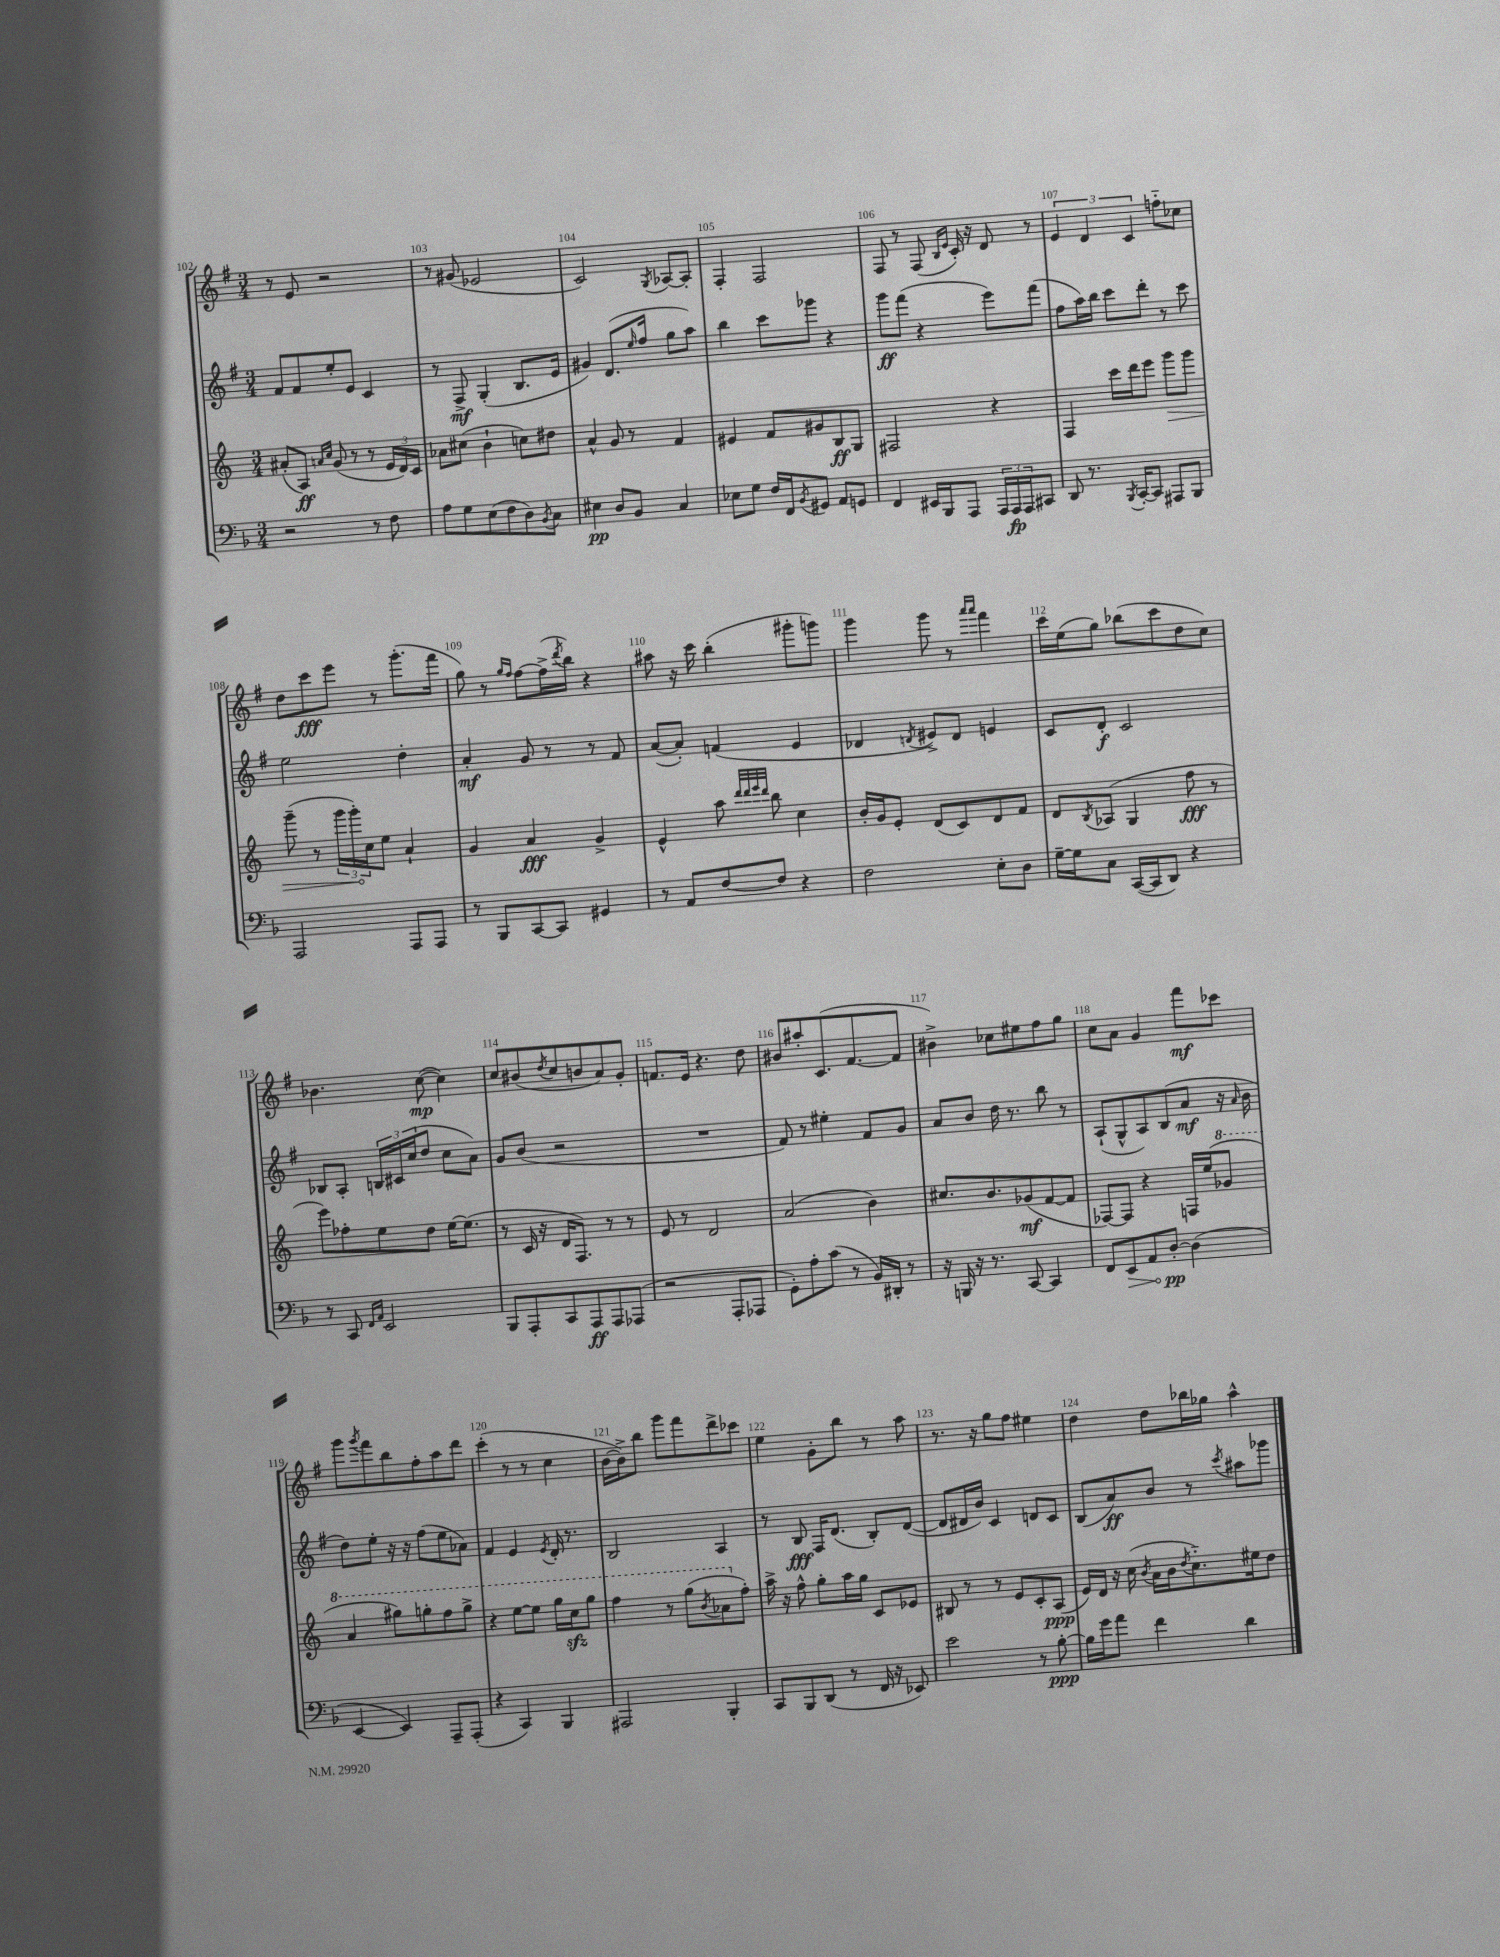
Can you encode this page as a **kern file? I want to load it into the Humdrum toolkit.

**kern	**dynam	**kern	**dynam	**kern	**dynam	**kern	**dynam
*part4	*part4	*part3	*part3	*part2	*part2	*part1	*part1
*staff4	*staff4	*staff3	*staff3	*staff2	*staff2	*staff1	*staff1
*clefF4	*	*clefG2	*	*clefG2	*	*clefG2	*
*k[b-]	*	*k[]	*	*k[f#]	*	*k[f#]	*
*M3/4	*	*M3/4	*	*M3/4	*	*M3/4	*
=102	=102	=102	=102	=102	=102	=102	=102
2r	.	(8a#X'/L	.	8f#/L	.	8r	.
.	.	8A/J)	ff	8f#/	.	8e/	.
.	.	16qqan/LL	.	.	.	.	.
.	.	16qqcc/JJ	.	.	.	.	.
.	.	(8g/	.	8ee'/	.	2r	.
.	.	8r	.	8e/J	.	.	.
8r	.	8r	.	4c/	.	.	.
8F\	.	24e/LL	.	.	.	.	.
.	.	24d/)	.	.	.	.	.
.	.	24c/JJ	.	.	.	.	.
=103	=103	=103	=103	=103	=103	=103	=103
8A\L	.	8a-X\L	.	8r	.	8r	.
8G\	.	(8cc#X\J	.	8F#^/	mf	(8g#X/	.
(8E\	.	4b`\	.	(4G'/	.	2e-X/	.
8F\	.	.	.	.	.	.	.
8D\)	.	8ccn\L)	.	8.B/L	.	.	.
8qBB-/	.	.	.	.	.	.	.
8C\J	.	8dd#X\J	.	.	.	.	.
.	.	.	.	16e/Jk	.	.	.
=104	=104	=104	=104	=104	=104	=104	=104
4E#X\	pp	4a^^/	.	4g#X/)	.	2c/)	.
8D/L	.	8g/	.	(8.d/L	.	.	.
8BB-/J	.	8r	.	.	.	.	.
.	.	.	.	16qqee/	.	.	.
.	.	.	.	16ff#/Jk	.	.	.
.	.	.	.	.	.	8qG/	.
4C/	.	4f/	.	8gg\L	.	[8A-X/L	.
.	.	.	.	8aa\J)	.	8A-'/J]	.
=105	=105	=105	=105	=105	=105	=105	=105
8E-X\L	.	4e#X/	.	4bb\	.	4F#'/	.
8G\J	.	.	.	.	.	.	.
16F/LL	.	8f/L	.	8ccc\L	.	2F#/	.
16FF/J	.	.	.	.	.	.	.
8qBB-/	.	.	.	.	.	.	.
8GG#X/J	.	8g#X/	.	8ggg-X\J	.	.	.
8AA/L	.	8B/	ff	4r	.	.	.
8GGn/J	.	8G/J	.	.	.	.	.
=106	=106	=106	=106	=106	=106	=106	=106
4FF/	.	2F#X/	.	8ggg\L	ff	8F#/	.
.	.	.	.	(8fff#\J	.	8r	.
16EE#X/LL	.	.	.	4r	.	(8F#/	.
16BBB-/J	.	.	.	.	.	.	.
.	.	.	.	.	.	16qqB/LL	.
.	.	.	.	.	.	16qqe/JJ	.
8AAA/J	.	.	.	.	.	16c'/)	.
.	.	.	.	.	.	16r	.
24AAA/LL	.	4r	.	8eee\L)	.	8d/	.
24AAA/	fp	.	.	.	.	.	.
24AAA/J	.	.	.	.	.	.	.
8CC#X/J	.	.	.	(8fff#\J	.	8r	.
=107	=107	=107	=107	=107	=107	=107	=107
8DD/	.	4F/	.	8ff#\L	.	6e/	.
8.r	.	.	.	16aa\L)	.	.	.
.	.	.	.	.	.	6d/	.
.	.	.	.	16bb\JJ	.	.	.
.	.	16ccc\LL	.	8ccc\L	.	.	.
8qBBB-/	.	.	.	.	.	.	.
[16CC'/KL	.	16ddd\J	.	.	.	.	.
.	.	.	.	.	.	6c/	.
8CC/J]	.	8eee\J	.	8ddd'\J	.	.	.
!	!	!	!LO:HP:b	!	!	!	!
8AAA#X/L	.	8ggg\L	>	8r	.	8ffn\L	.
8BBB-/J	.	8ggg\J	.	8ccc\	.	8cc-X\J	.
!!LO:LB:g=z
=108	=108	=108	=108	=108	=108	=108	=108
2AAA/	.	(8ggg~\	.	2ee\	.	8dd\L	.
.	.	8r	.	.	.	8ccc\	fff
.	.	24ggg\LL	.	.	.	8eee\J	.
.	.	24ggg'\)	.	.	.	.	.
.	.	24cc\J	]	.	.	.	.
.	.	8ee\J	.	.	.	8r	.
8AAA/L	.	4a`/	.	4dd'\	.	(8.ggg'\L	.
8AAA/J	.	.	.	.	.	.	.
.	.	.	.	.	.	16fff#\Jk	.
=109	=109	=109	=109	=109	=109	=109	=109
8r	.	4g/	.	4a'/	mf	8gg\)	.
8BBB-/L	.	.	.	.	.	8r	.
.	.	.	.	.	.	16qqgg/LL	.
.	.	.	.	.	.	16qqff#/JJ	.
[8CC/	.	4a/	fff	8g/	.	[8ff#\L	.
8CC/J]	.	.	.	8r	.	(16ff#^\L]	.
.	.	.	.	.	.	8qddd/	.
.	.	.	.	.	.	16bb\JJ)	.
4GG#X/	.	4g^/	.	8r	.	4r	.
.	.	.	.	8f#/	.	.	.
=110	=110	=110	=110	=110	=110	=110	=110
8r	.	4e^^/	.	([8a/L	.	8aa#X\	.
8AA/L	.	.	.	8a'/J])	.	16r	.
.	.	.	.	.	.	16ccc\	.
[8F/	.	8aa\	.	(4fn/	.	(4bb'\	.
.	.	32qqddd/LLL	.	.	.	.	.
.	.	32qqddd/	.	.	.	.	.
.	.	32qqeee/	.	.	.	.	.
.	.	32qqddd/JJJ	.	.	.	.	.
8F/J]	.	8bb\	.	.	.	.	.
4r	.	4cc\	.	4e/	.	8ggg#X'\L	.
.	.	.	.	.	.	8gggn\J)	.
=111	=111	=111	=111	=111	=111	=111	=111
2F\	.	16b'/LL	.	4d-X/	.	4ggg\	.
.	.	16g/J	.	.	.	.	.
.	.	8e'/J	.	.	.	.	.
.	.	.	.	8qdn/	.	.	.
.	.	(8d/L	.	8e#X^/L)	.	8ggg\	.
.	.	8c/)	.	8d/J	.	8r	.
.	.	.	.	.	.	16qqaaa/LL	.
.	.	.	.	.	.	16qqaaa/JJ	.
8E'\L	.	8d/	.	4en/	.	4fff#\	.
8D\J	.	8f/J	.	.	.	.	.
=112	=112	=112	=112	=112	=112	=112	=112
[16G~\LL	.	8d/L	.	8c/L	.	16ccc\LL	.
16G\J]	.	.	.	.	.	(16ee\J	.
.	.	8qB/	.	.	.	.	.
8C\J	.	(8A-X/J	.	8d'/J	f	8gg\J)	.
([16CC/LL	.	4G/	.	2c/	.	(8bb-X\L	.
16CC/J]	.	.	.	.	.	.	.
8DD/J)	.	.	.	.	.	8ccc\	.
4r	.	8ff\	fff	.	.	8dd\	.
.	.	8r	.	.	.	8cc\J)	.
!!LO:LB:g=z
=113	=113	=113	=113	=113	=113	=113	=113
8r	.	8eee\L)	.	8B-X/L	.	4.b-X\	.
8CC/	.	8ff-X'\	.	8A'/J	.	.	.
16qqFF/LL	.	.	.	.	.	.	.
16qqAA/JJ	.	.	.	.	.	.	.
2EE/	.	8ee\	.	24Bn/LL	.	.	.
.	.	.	.	24c#X/	.	.	.
.	.	.	.	(24cc/J	.	.	.
.	.	8dd\J	.	8dd/J	.	([8cc\	mp
.	.	[16ee\KL	.	8cc\L	.	4cc\])	.
.	.	(8.ee\J]	.	.	.	.	.
.	.	.	.	8a\J)	.	.	.
=114	=114	=114	=114	=114	=114	=114	=114
8BBB-/L	.	8r	.	8g/L	.	8cc/L	.
8AAA'/	.	16c/	.	(8b/J	.	(8b#X/	.
.	.	16r	.	.	.	.	.
.	.	.	.	.	.	8qdd/	.
8CC/	.	16d/KL	.	2r	.	8cc/	.
.	.	8.F/J)	.	.	.	.	.
8AAA/	ff	.	.	.	.	8bn/	.
8AAA/	.	8r	.	.	.	8a/)	.
(8AAA-X/J	.	8r	.	.	.	8g'/J	.
=115	=115	=115	=115	=115	=115	=115	=115
2r	.	8e/	.	2.r	.	8.fn/L	.
.	.	8r	.	.	.	.	.
.	.	.	.	.	.	16e/Jk	.
.	.	2d/	.	.	.	4.r	.
8AAA'/L	.	.	.	.	.	.	.
8AAA-X/J	.	.	.	.	.	8dd\	.
=116	=116	=116	=116	=116	=116	=116	=116
8GG'\L)	.	(2a/	.	8f#/)	.	8b#X/L	.
8A'\	.	.	.	8r	.	8aa#X'/	.
(8c\J	.	.	.	4ee#X'\	.	(8.c/	.
8r	.	.	.	.	.	.	.
.	.	.	.	.	.	[8.f#/	.
16BB-/LL)	.	4b\)	.	8f#/L	.	.	.
16DD#X'/JJ	.	.	.	.	.	.	.
8r	.	.	.	8g/J	.	8f#/J]	.
=117	=117	=117	=117	=117	=117	=117	=117
16r	.	8.cc#X/L	.	8a/L	.	4b#X^\)	.
16BBBn/	.	.	.	.	.	.	.
16r	.	.	.	8b/J	.	.	.
8.r	.	8.b/	.	.	.	.	.
.	.	.	.	16dd\	.	8cc-X\L	.
.	.	.	.	8.r	.	.	.
[8CC/	.	(8g-X/	mf	.	.	8ee#X\	.
4CC/]	.	[8f/	.	8bb\	.	8ff#\	.
.	.	8f/J]	.	8r	.	8gg\J	.
=118	=118	=118	=118	=118	=118	=118	=118
8FF/L	.	[8F-X/L)	.	(8A`/L	.	8cc\L	.
!	!LO:HP:b	!	!	!	!	!	!
8EE/	>	8F-/J]	.	8G^^/	.	8a\J	.
8AA/	.	4r	.	8A/)	.	4g/	.
[8D'/J	pp	.	.	(8B/	.	.	.
(4D\]	]	16Fn/LL	.	8a/J	mf	8fff#\L	mf
.	.	(16ee/J	.	.	.	.	.
*	*	*8va	*	*	*	*	*
.	.	8gg-X/J	.	16r	.	8ccc-X\J	.
.	.	.	.	16qqa/	.	.	.
.	.	.	.	16b\	.	.	.
!!LO:LB:g=z
=119	=119	=119	=119	=119	=119	=119	=119
[4EE/	.	4aa/	.	8dd\L)	.	8ggg\L	.
.	.	.	.	.	.	8qggg/	.
.	.	.	.	8ee'\J	.	8fff#\	.
4EE/])	.	8ggg#X\L)	.	16r	.	8bb\	.
.	.	.	.	16r	.	.	.
.	.	8gggn'\	.	(8ff#\L	.	8ff#'\	.
8AAA~/L	.	8fff\	.	8ee\	.	8aa\	.
(8AAA'/J	.	8ggg^\J	.	8a-X\J)	.	8ddd\J	.
=120	=120	=120	=120	=120	=120	=120	=120
4r	.	4r	.	4f#/	.	(4ccc'\	.
4CC/)	.	[8eee\L	.	4e/	.	8r	.
.	.	8eee\J]	.	.	.	8r	.
.	.	.	.	8qe/	.	.	.
4BBB-/	.	16ggg\LL	.	16d'/	.	4cc\	.
.	.	16ccczz\J	.	8.r	.	.	.
.	.	8ggg\J	.	.	.	.	.
=121	=121	=121	=121	=121	=121	=121	=121
2AAA#X/	.	4fff\	.	2B/	.	[16b\LL	.
.	.	.	.	.	.	16b^\J])	.
.	.	.	.	.	.	8bb\J	.
.	.	8r	.	.	.	8ggg\L	.
.	.	(8ggg\L	.	.	.	8fff#\	.
.	.	8qbb/	.	.	.	.	.
4BBB-'/	.	8aa-X\	.	4A/	.	8ddd^\	.
*	*	*X8va	*	*	*	*	*
.	.	8ff'\J)	.	.	.	8ccc-X\J	.
=122	=122	=122	=122	=122	=122	=122	=122
8CC/L	.	16aa^\	.	8r	.	4ee\	.
.	.	16r	.	.	.	.	.
8BBB-/	.	8ff^^\	.	8B/	fff	.	.
(8DD/J	.	8gg'\L	.	16F#/KL	.	8g'\L	.
.	.	.	.	(8.d/J	.	.	.
8r	.	16aa\L	.	.	.	8bb\J	.
.	.	16gg\JJ	.	.	.	.	.
16FF/	.	8c/L	.	8B'/L)	.	8r	.
16r	.	.	.	.	.	.	.
8EE-X/)	.	8e-X/J	.	([8d/J	.	8aa\	.
=123	=123	=123	=123	=123	=123	=123	=123
2e\	.	8B#X/	.	8d/L]	.	8.r	.
.	.	8r	.	16d#X/L	.	.	.
.	.	.	.	16b/JJ)	.	16r	.
.	.	8r	.	4c/	.	8gg\L	.
.	.	8e/L	.	.	.	8ff#\J	.
8r	.	8c'/	.	8dn/L	.	4ee#X\	.
[8B-'\	ppp	(8A/J	ppp	8c/J	.	.	.
=124	=124	=124	=124	=124	=124	=124	=124
16B-\LL]	.	16e/LL)	.	(8B/L	.	4dd\	.
16g\J	.	16d/JJ	.	.	.	.	.
8a\J	.	16r	.	8a/)	ff	.	.
.	.	(16cc\	.	.	.	.	.
.	.	8qb/	.	.	.	.	.
4f\	.	16a\LL	.	8b/J	.	8dd\L	.
.	.	16b\J	.	.	.	.	.
.	.	8qdd/	.	.	.	.	.
.	.	8.cc\)	.	8r	.	16bb-X\L	.
.	.	.	.	.	.	16gg-X\JJ	.
.	.	.	.	8qccc/	.	.	.
4d\	.	.	.	8aa#X\L	.	4aa^^\	.
.	.	16ee#X\k	.	.	.	.	.
.	.	8dd\J	.	8ggg-X\J	.	.	.
==	==	==	==	==	==	==	==
*-	*-	*-	*-	*-	*-	*-	*-
